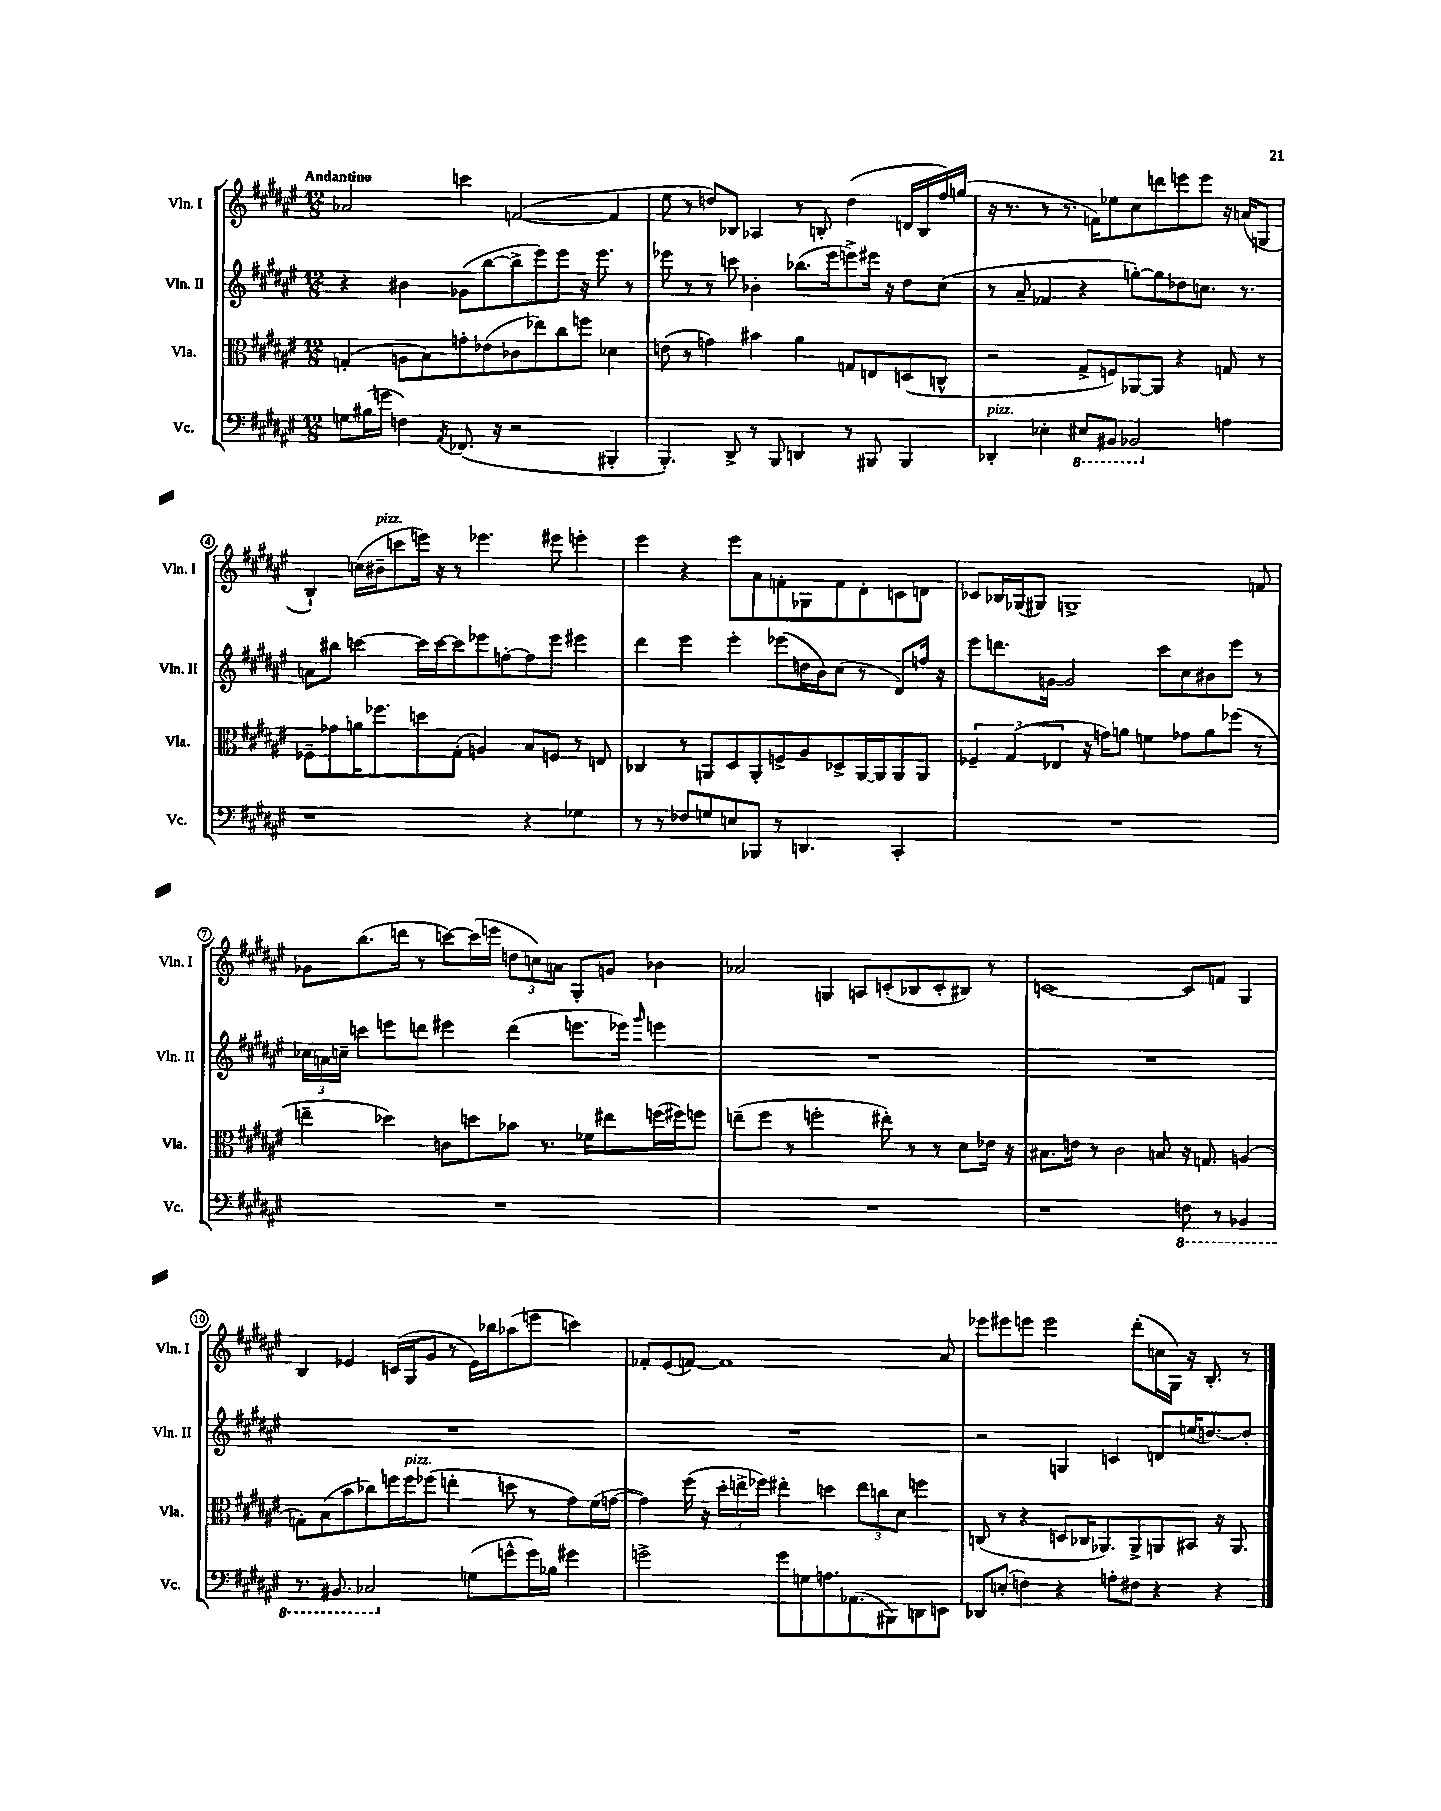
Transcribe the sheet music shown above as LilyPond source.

<<
\new StaffGroup <<
\new Staff = "s0" \with { instrumentName = "Vln. I" shortInstrumentName = "Vln. I" } {
    \clef treble \key fis \major \numericTimeSignature \time 12/8 \tempo "Andantino"
    \autoBeamOff aes'2 c'''4 f'2~( f'4 |
    eis''8 r8 d''8[) bes8] aes4 r8 b8-. d''4( d'16[ b16 fis''16) g''16]( |
    r16 r8. r8 r8. f'16[) ees''8 cis''8 d'''8 e'''8 e'''8] r16 a'16[( g8] |
    b4-!) c''16[( bis'16--^\markup { \italic "pizz." } c'''8 e'''16]) r16 r8 ees'''4. eis'''8 e'''4-. |
    eis'''4 r4 eis'''8[ ais'8 f'8-. ges8 f'8 dis'8-. c'8 d'8] |
    ces'8[ bes16 ges16( gis8]) g1-> f'8 |
    ges'8[ b''8.( d'''16] r8 c'''8[~) c'''16( e'''16] \tuplet 3/2 { d''8[ c''8) a'8] } gis8[-. g'8] bes'4 |
    aes'2 g4 a8[ c'8-.( bes8 c'8-. bis8]) r8 |
    c'1~ c'8[ f'8] gis4 |
    b4 ees'4 c'16[( gis16 gis'8] r8 ees'16[) bes''16 aes''8( e'''8] c'''4) |
    fes'8[-. eis'8( f'8]~) f'1 ais'8 |
    ees'''8[ eis'''8 e'''8] e'''2 dis'''8[-.( c''16 gis16]) r16 b8.-. r8 \bar "|." |
}
\new Staff = "s1" \with { instrumentName = "Vln. II" shortInstrumentName = "Vln. II" } {
    \clef treble \key fis \major \numericTimeSignature \time 12/8
    \autoBeamOff r4 bis'4 ges'8[( b''8~ b''8-> eis'''8) eis'''8] r16 eis'''8. r8 |
    ees'''8 r8 r8 c'''8 bes'4-. bes''8.[( ees'''16 e'''8->) eis'''16] r16 dis''8[ cis''8]( |
    r8 ais'8-- fes'4 r4 g''8[~-.) g''8 des''8 c''8.] r8. |
    a'8[ bis''8] c'''4~ c'''16[ c'''16~ c'''8 ees'''8 f''8~-. f''8 ees'''8] eis'''4 |
    dis'''4 eis'''4 eis'''4-. ees'''8[( d''16 b'16) cis''8]( r8 dis'8[) f''16] r16 |
    eis'''8[ d'''8. g'16]~ g'2 cis'''8[ cis''8 bis'8 eis'''8] r8 |
    \tuplet 3/2 { ces''16[ a'16 c''16]-- } c'''8[ e'''8 d'''8] eis'''4 d'''4( e'''8.[ ees'''16]) \grace { gis'''16 } e'''4 |
    R1. |
    R1. |
    R1. |
    R1. |
    r2 g4 c'4 d'8[ e''16( d''8.~) d''8]-. \bar "|." |
}
\new Staff = "s2" \with { instrumentName = "Vla." shortInstrumentName = "Vla." } {
    \clef alto \key fis \major \numericTimeSignature \time 12/8
    \autoBeamOff g4-.( a8[ b8) g'8-. ees'8( ces'8 ees''8) cis''8 f''8] des'4 |
    e'8( r8 g'4) bis'4 ais'4 g8[ e8 d8( c8]-^ |
    r2 gis8[-> f8) aes,8~ aes,8] r4 g8 r8 |
    fes8[-- ges'8 a'16 fes''8. d''8 gis8]-.( a4) b8[ f8] r8 e8 |
    ces4 r8 a,8[ dis8 a,8-. f8-> ais8 des8-> a,16~ a,16 a,8 a,8] |
    \tuplet 3/2 { fes4-- gis4( ees4 } r16 g'16[) a'8] f'4 ges'8[ a'8 fes''8]( r8 |
    e''4-- des''4) c'8[ d''8 bes'8] r8. fes'16[ eis''8 f''16( fis''16) f''8] |
    e''8[--( fis''8] r8 f''2-. eis''8-.) r8 r8 dis'8[ ees'16] r16 |
    bis8.[ e'16] r8 cis'2 b8 r16 g8. a4( |
    g8[-.) b8( b'8 ces''8) f''16 f''16^\markup { \italic "pizz." } fes''8]( e''4-. d''8 r8 gis'8[) fis'16( g'16]~ |
    g'4) fis''16( r16 \tuplet 3/2 { dis''16[-. e''16-> fes''16]) } eis''4-. d''4 \tuplet 3/2 { eis''8[ c''8 dis'8] } f''4 |
    c8( r8 r4 d8[ ces16 aes,8.) aes,8-> a,8 bis,8] r16 a,8. \bar "|." |
}
\new Staff = "s3" \with { instrumentName = "Vc." shortInstrumentName = "Vc." } {
    \clef bass \key fis \major \numericTimeSignature \time 12/8
    \autoBeamOff g8[ bis16( g'16] f4) \acciaccatura { ais,8 } fes,8.( r16 r2 bis,,4-. |
    b,,4.-.) dis,8-> r8 b,,8 d,4 r8 bis,,8 bis,,4 |
    des,4-.^\markup { \italic "pizz." } ees4-. \ottava #-1 eis,!8[ bis,,8] bes,,2 \ottava #0 a4 |
    r1 r4 ges4 |
    r8 r8 fes8[ g8 e8 bes,,8] r8 d,4. cis,4-. |
    R1. |
    R1. |
    R1. |
    r1 \ottava #-1 f,8 r8 bes,,4 |
    r8. bis,,8. ces,2 \ottava #0 g8[( g'8-^ g'16) bes16] gis'4 |
    g'2-> g'8[ g8 a8. aes,8.( bis,,8) d,8 e,8] |
    des,8[ e8]-.( f4) r4 a8[-. fis8] r4 r4 \bar "|." |
}
>>
>>
\layout { \context { \Score \override BarNumber.stencil = #(make-stencil-circler 0.1 0.3 ly:text-interface::print) } }
